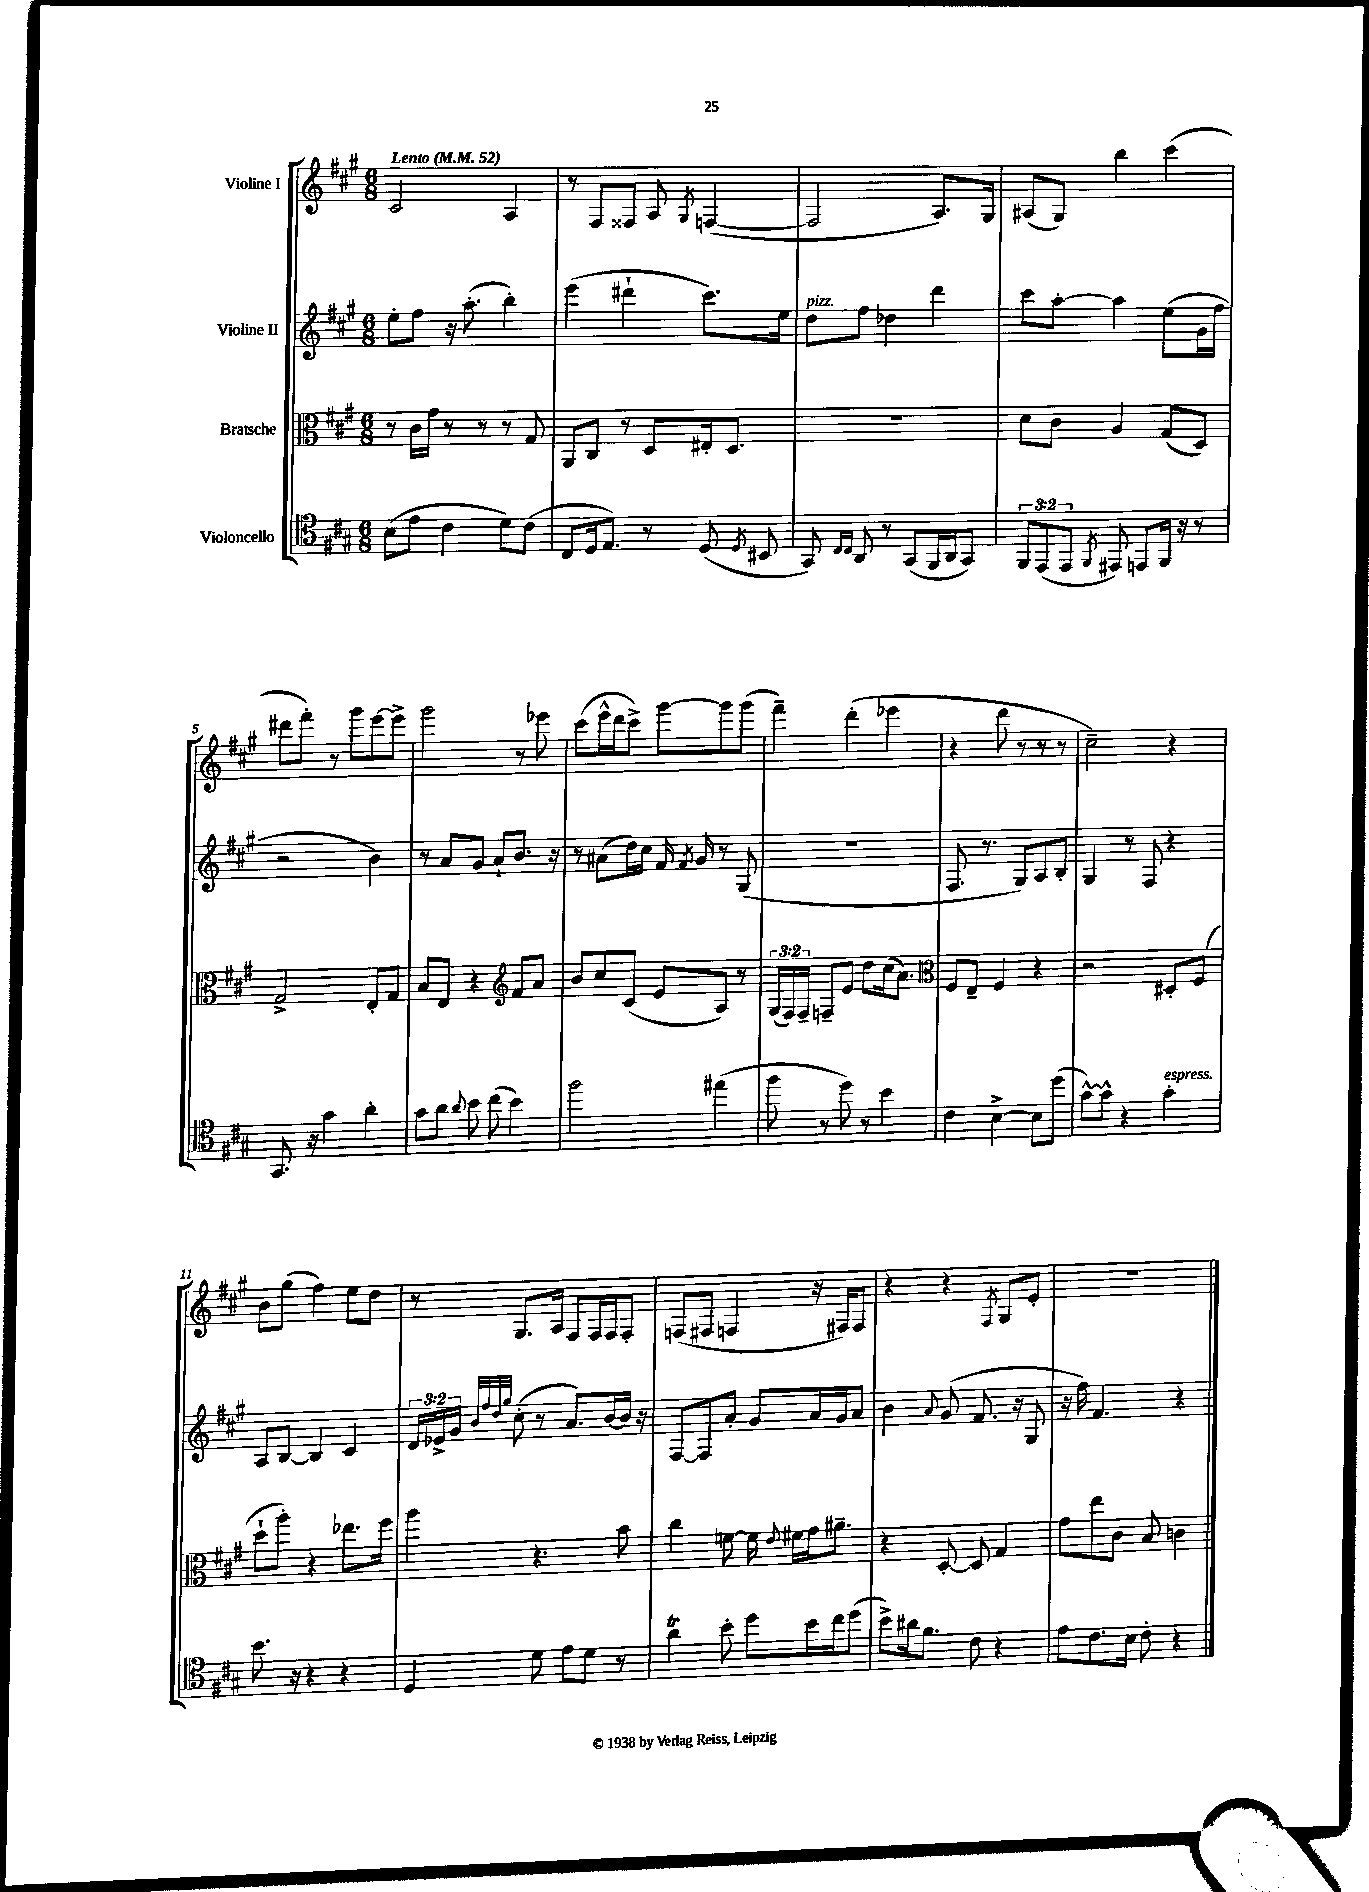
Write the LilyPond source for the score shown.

<<
\new StaffGroup <<
\new Staff = "s0" \with { instrumentName = "Violine I" } {
    \clef treble \key a \major \numericTimeSignature \time 6/8 \tempo "Lento" 4 = 52
    \autoBeamOff cis'2 a4 |
    r8 fis8[ fisis8] a8 \acciaccatura { gis8 } f4~( |
    f2 a8.[) gis16] |
    ais8[( gis8]) b''4 cis'''4( |
    dis'''8[ fis'''8]-.) r8 gis'''8[ e'''8~ e'''8]-> |
    gis'''2 r8 ees'''8 |
    cis'''8[( e'''16-^ d'''16 cis'''8]->) gis'''8[~ gis'''8 gis'''8]( |
    fis'''4--) d'''4-.( ees'''4 |
    r4 d'''8 r8 r8 r8 |
    cis''2--) r4 |
    b'8[ gis''8]( fis''4) e''8[ d''8] |
    r8 gis8.[ a16] fis8[ fis16 fis16 fis8]-. |
    f8[( fis8] f4 r16 fis16[) fis8] |
    r4 r4 \acciaccatura { fis8 } gis8[ e'8]-. |
    R2. \bar "|." |
}
\new Staff = "s1" \with { instrumentName = "Violine II" } {
    \clef treble \key a \major \numericTimeSignature \time 6/8 \override Staff.TupletNumber.text = #tuplet-number::calc-fraction-text
    \autoBeamOff e''8[-. fis''8] r16 a''8.-.( b''4-.) |
    e'''4( dis'''4-! cis'''8.[) e''16] |
    d''8[^\markup { \italic "pizz." } fis''8] des''4 d'''4 |
    cis'''8[ a''8]~-. a''4 e''8[( gis'16 fis''16] |
    r2 b'4) |
    r8 a'8[ gis'8] a'8[-! b'8.] r16 |
    r8 ais'8[( d''16) cis''16] fis'16 \acciaccatura { fis'8 } gis'16 r8 gis8( |
    R2. |
    fis8. r8. gis8[) a8 b8]-. |
    gis4 r8 fis8 r4 |
    a8[ b8]~ b4 cis'4 |
    \tuplet 3/2 { d'16[ ees'16-> gis'16] } \grace { b'32[ fis''32 d''32 gis''32] } cis''8-.( r8 a'8.[) b'16~ b'16] r16 |
    fis8[~ fis8 a'8]-. gis'8[ a'16 gis'16 a'8] |
    b'4 \appoggiatura { a'8 } gis'8( fis'8. r16 gis8 |
    r16 fis''16) fis'4. r4 \bar "|." |
}
\new Staff = "s2" \with { instrumentName = "Bratsche" } {
    \clef alto \key a \major \numericTimeSignature \time 6/8 \override Staff.TupletNumber.text = #tuplet-number::calc-fraction-text
    \autoBeamOff r8 cis'16[ gis'16] r8 r8 r8 gis8 |
    a,8[ cis8] r8 d8[ eis16-. d8.] |
    R2. |
    d'8[ cis'8] a4 gis8[( d8]) |
    gis2-> e8[-. gis8] |
    b8[ e8] r4 \clef treble fis'8[ a'8] |
    b'8[ cis''8 cis'8]( e'8[ a8]) r8 |
    \tuplet 3/2 { gis16[( fis16) fis16]-- } f8[-- e'8] d''8[ cis''16( a'8.]) |
    \clef alto fis8[ e8]-- fis4 r4 |
    r2 dis8[-. fis8]( |
    d''8[-! a''8]-.) r4 ees''8.[ fis''16] |
    a''4 r4. b'8 |
    cis''4 f'8~ f'16 \appoggiatura { e'8 } fis'16[ gis'16 ais'8.]-- |
    r4 d8~-. d8 gis4 |
    gis'8[ e''8 cis'8] b8 c'4 \bar "|." |
}
\new Staff = "s3" \with { instrumentName = "Violoncello" } {
    \clef tenor \key a \major \numericTimeSignature \time 6/8 \override Staff.TupletNumber.text = #tuplet-number::calc-fraction-text
    \autoBeamOff b8[( e'8] cis'4 d'8[) cis'8]( |
    cis8[ d16 e8.]) r8 d8( \acciaccatura { d8 } bis,8 |
    gis,8) \grace { cis16[ cis16] } a,8 r8 gis,8[( fis,16 a,16 gis,8]) |
    \tuplet 3/2 { fis,8[ e,8( e,8] } \acciaccatura { fis,8 } eis,8) e,8[ fis,16] r16 r8 |
    gis,8. r16 gis'4 a'4-. |
    gis'8[ a'8] \appoggiatura { a'8 } b'8 cis''8( b'4) |
    fis''2 eis''4( |
    fis''8 r8 d''8) r8 b'4 |
    cis'4 b4~-> b8[ d''8]( |
    gis'8[~-^) gis'8]-^ r4 gis'4-.^\markup { \italic "espress." } |
    b'8. r16 r4 r4 |
    d4 d'8 e'8[ d'8] r8 |
    a'4\trill b'8-. d''8[ b'16 cis''16 d''8]( |
    b'8[->) ais'16 fis'8.] cis'8 r4 |
    e'8[ cis'8. b16] cis'8-. r4 \bar "|." |
}
>>
>>
